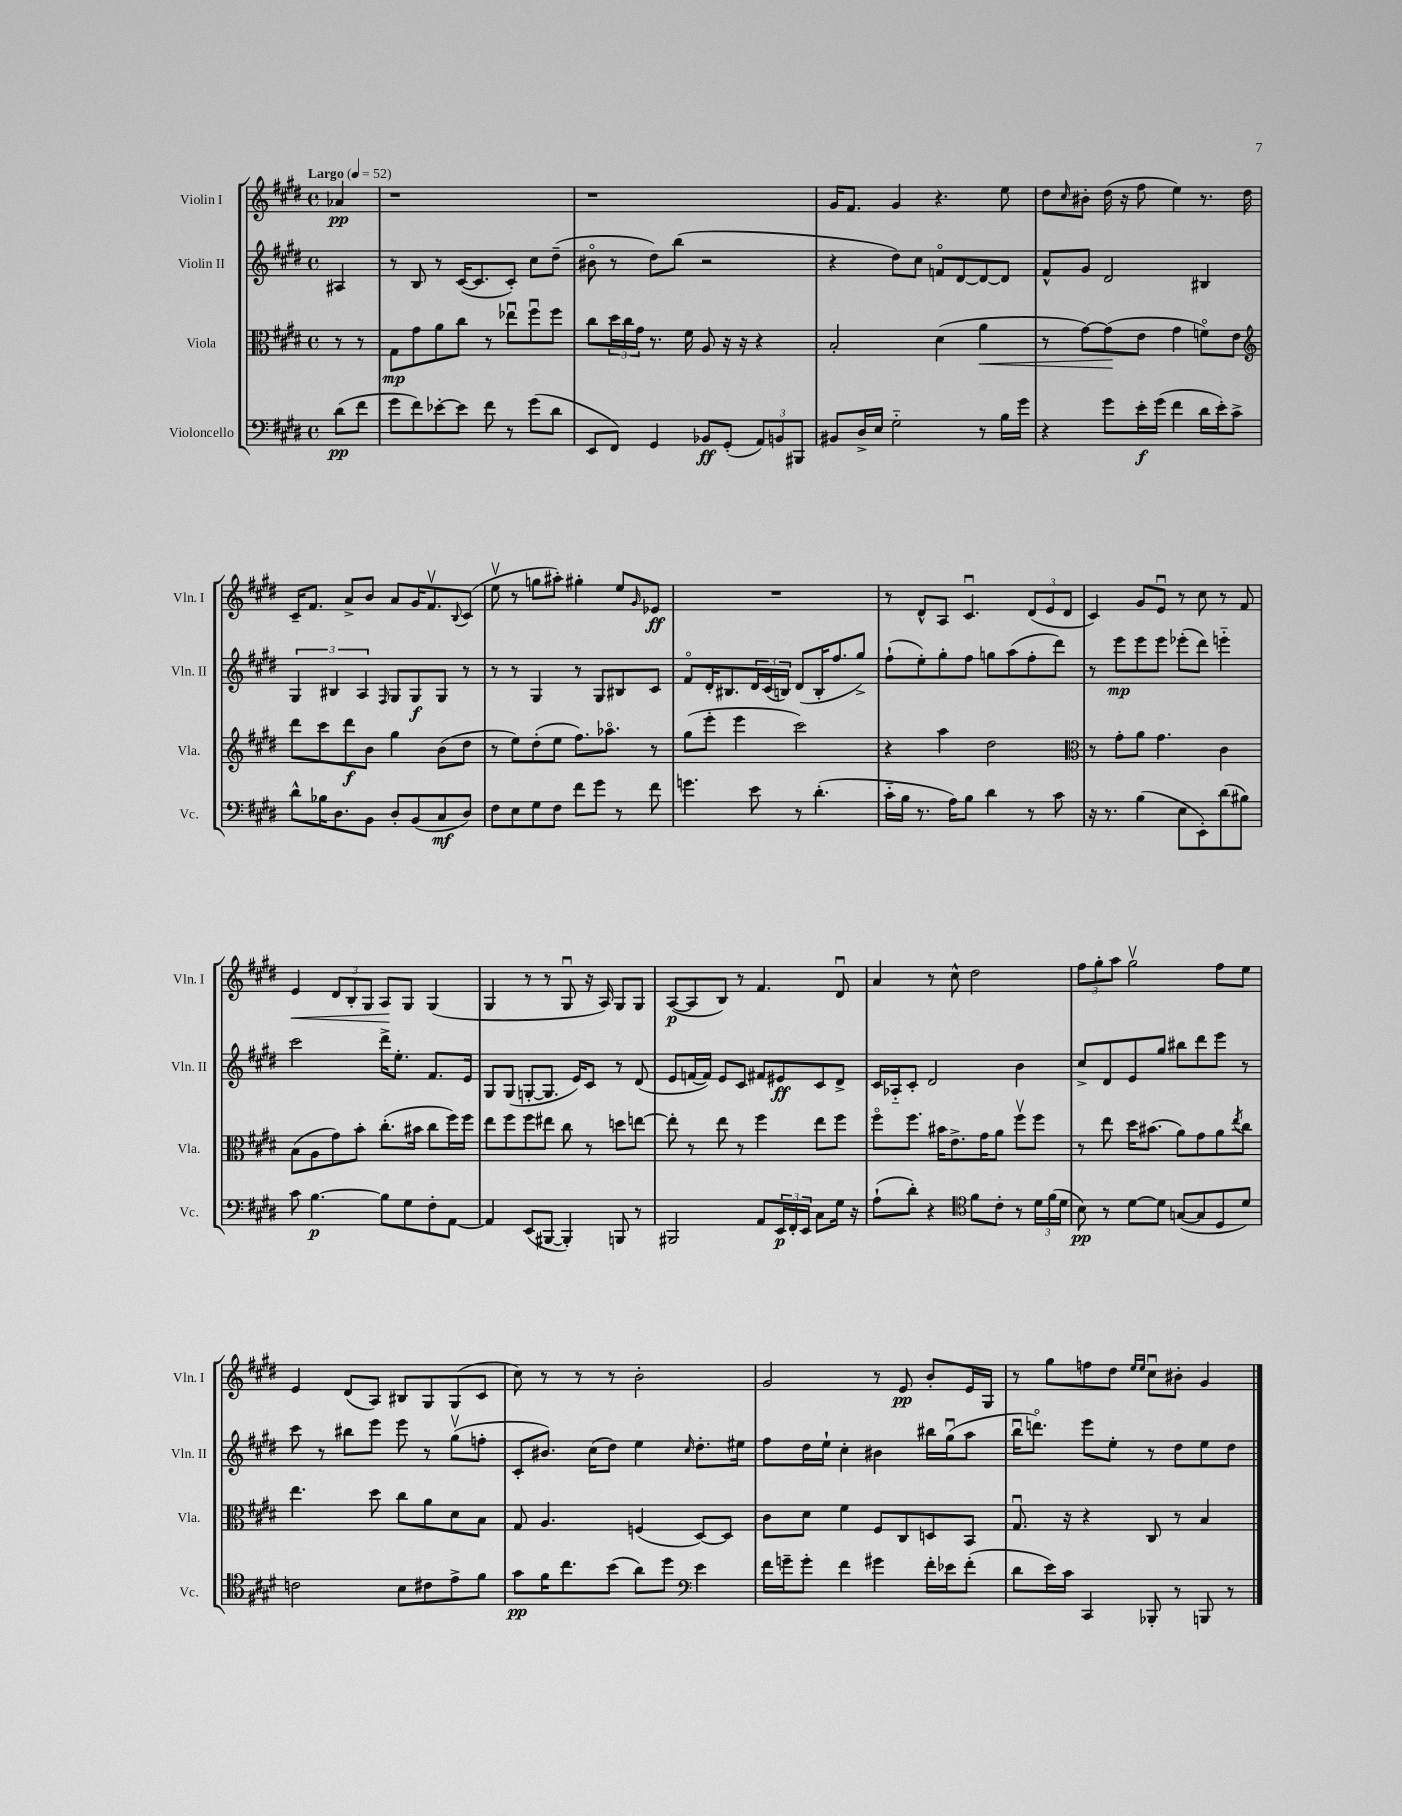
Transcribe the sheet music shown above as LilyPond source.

<<
\new StaffGroup <<
\new Staff = "s0" \with { instrumentName = "Violin I" shortInstrumentName = "Vln. I" } {
    \clef treble \key e \major \defaultTimeSignature \time 4/4 \partial 4 \tempo "Largo" 4 = 52
    aes'4\pp |
    r1 |
    r1 |
    gis'16 fis'8. gis'4 r4. e''8 |
    dis''8 \grace { cis''16 } bis'8-. dis''16( r16 fis''8 e''4) r8. dis''16 |
    cis'16-- fis'8. a'8-> b'8 a'8 gis'16 fis'8.\upbow \appoggiatura { b8 } cis'8( |
    e''8\upbow r8 g''8 ais''8-.) gis''4-. e''8 \grace { gis'16 } ees'8\ff |
    R1 |
    r8 dis'8-^ a8 cis'4.\downbow \tuplet 3/2 { dis'8( e'8 dis'8 } |
    cis'4) gis'8 e'8\downbow r8 cis''8 r8 fis'8 |
    e'4\< \tuplet 3/2 { dis'8 b8-. gis8 } a8\! gis8 gis4( |
    gis4 r8 r8 gis8\downbow r16 a16) gis8 gis8 |
    a8~\p( a8 b8) r8 fis'4. dis'8\downbow |
    a'4 r8 cis''8-^ dis''2 |
    \tuplet 3/2 { fis''8 gis''8-. a''8 } gis''2\upbow fis''8 e''8 |
    e'4 dis'8( a8) bis8 gis8 gis8( cis'8 |
    cis''8) r8 r8 r8 b'2-. |
    gis'2 r8 e'8\pp b'8-. e'16 gis16 |
    r8 gis''8 f''8 dis''8 \grace { e''16 e''16 } cis''8\downbow bis'8-. gis'4 \bar "|." |
}
\new Staff = "s1" \with { instrumentName = "Violin II" shortInstrumentName = "Vln. II" } {
    \clef treble \key e \major \defaultTimeSignature \time 4/4 \partial 4
    ais4 |
    r8 b8 r8 cis'16~( cis'8. cis'8-.) cis''8 dis''8--( |
    bis'8\flageolet r8 dis''8) b''8( r2 |
    r4 dis''8) cis''8 f'8\flageolet dis'8~ dis'8~ dis'8 |
    fis'8-^ gis'8 dis'2 bis4 |
    \tuplet 3/2 { gis4 bis4 a4 } \grace { fis16 } gis8 gis8\f gis8 r8 |
    r8 r8 gis4 r8 gis8 bis8 cis'8 |
    fis'8\flageolet dis'16-. bis8. \tuplet 3/2 { dis'16 cis'16( b16) } dis'8( b16-. fis''8. gis''8->) |
    fis''8-!( e''8-.) gis''8-. fis''8 g''8 a''8( fis''8-. dis'''8) |
    r8 e'''8\mp e'''8 e'''8 ees'''8-.( dis'''8) e'''4-_ |
    cis'''2 dis'''16-> e''8.-. fis'8. e'16 |
    gis8 gis8( g8~-. g8. e'16) cis'8 r8 dis'8( |
    e'8 f'16~ f'16) e'8 cis'8 fis'8 eis'8\ff cis'8 dis'8-> |
    cis'16 aes16-_ cis'8-. dis'2 b'4 |
    cis''8-> dis'8 e'8 gis''8 bis''8 dis'''8 e'''8 r8 |
    cis'''8 r8 bis''8 e'''8 e'''8 r8 gis''8\upbow( f''8-. |
    cis'8-. bis'8.) cis''16( dis''8) e''4 \grace { cis''16 } dis''8.-. eis''16 |
    fis''8 dis''16 e''16-! cis''4-. bis'4 bis''16 gis''16\downbow( a''8 |
    b''16\downbow d'''8.\flageolet) e'''8 e''8-. r8 dis''8 e''8 dis''8 \bar "|." |
}
\new Staff = "s2" \with { instrumentName = "Viola" shortInstrumentName = "Vla." } {
    \clef alto \key e \major \defaultTimeSignature \time 4/4 \partial 4
    r8 r8 |
    gis8\mp gis'8 a'8 cis''8 r8 ees''8\downbow fis''8\downbow fis''8 |
    cis''8 \tuplet 3/2 { dis''16 cis''16 gis'16 } r8. fis'16 a8 r16 r16 r4 |
    b2-. dis'4( a'4\< |
    r8 gis'8~) gis'8\!( e'8 gis'4 f'8\flageolet) e'8 |
    \clef treble dis'''8 cis'''8 dis'''8\f b'8 gis''4 b'8( dis''8 |
    r8 e''8) dis''8-.( e''8 fis''8.) aes''8.\flageolet r8 |
    gis''8( e'''8-. e'''4 cis'''2) |
    r4 a''4 dis''2 |
    \clef alto r8 gis'8-. a'8 gis'4. cis'4 |
    b8( a8 gis'8) b'8-. cis''8.-.( bis'16 cis''8 fis''16) fis''16 |
    e''8 fis''8 fis''8 eis''8 cis''8 r8 d''8 e''8~ |
    e''8-. r8 e''8 r8 fis''4 e''8 fis''8 |
    fis''8\flageolet fis''8. bis'16 e'8.-> gis'16 a'8 fis''8\upbow fis''8 |
    r8 e''8 dis''16 bis'8.( a'8) gis'8 a'8 \acciaccatura { e''8 } cis''8 |
    e''4. dis''8 cis''8 a'8 dis'8 b8 |
    gis8 a4. f4( dis8~) dis8 |
    cis'8 dis'8 fis'4 fis8 cis8 d8 b,8 |
    gis8.\downbow r16 r4 cis8 r8 b4 \bar "|." |
}
\new Staff = "s3" \with { instrumentName = "Violoncello" shortInstrumentName = "Vc." } {
    \clef bass \key e \major \defaultTimeSignature \time 4/4 \partial 4
    dis'8\pp( fis'8 |
    gis'8 fis'8) ees'8~-. ees'8 fis'8 r8 gis'8( dis'8 |
    e,8 fis,8) gis,4 bes,8\ff gis,8-.( \tuplet 3/2 { a,8) b,8 bis,,8 } |
    bis,8 dis16-> e16 gis2-_ r8 b16 gis'16 |
    r4 gis'8 e'16-.\f gis'16( fis'4 dis'16 e'16-.) cis'8-> |
    dis'8-^ bes16 dis8. b,8 dis8-. b,8( cis8\mf dis8) |
    fis8 e8 gis8 fis8 fis'8 gis'8 r8 fis'8 |
    g'4. e'8 r8 dis'4.-.( |
    cis'16-_ b16 r8. a16) b8 dis'4 r8 cis'8 |
    r16 r8. b4( e8 e,8-.) dis'8( bis8) |
    cis'8 b4.~\p b8 gis8 fis8-. a,8~ |
    a,4 e,8( bis,,8~ bis,,4-.) b,,8 r8 |
    bis,,2 a,8 \tuplet 3/2 { e,16\p fis,16-. e,16 } cis8 gis16 r16 |
    a8-!( dis'8-.) r4 \clef tenor fis'8 cis'8-. r8 \tuplet 3/2 { dis'16 fis'16( dis'16 } |
    b8\pp) r8 dis'8~ dis'8 g8~( g8 dis8 dis'8) |
    c'2 b8 cis'8 e'8-> fis'8 |
    gis'8\pp fis'16 cis''8. b'8( a'8) dis''8 \clef bass e'4 |
    fis'16 g'16-- g'8-. fis'4 gis'4 fis'16-. ees'16 fis'8-.( |
    dis'8 e'16) cis'16 cis,4 bes,,8-. r8 b,,8 r8 \bar "|." |
}
>>
>>
\layout { \context { \Score \remove "Bar_number_engraver" } }
